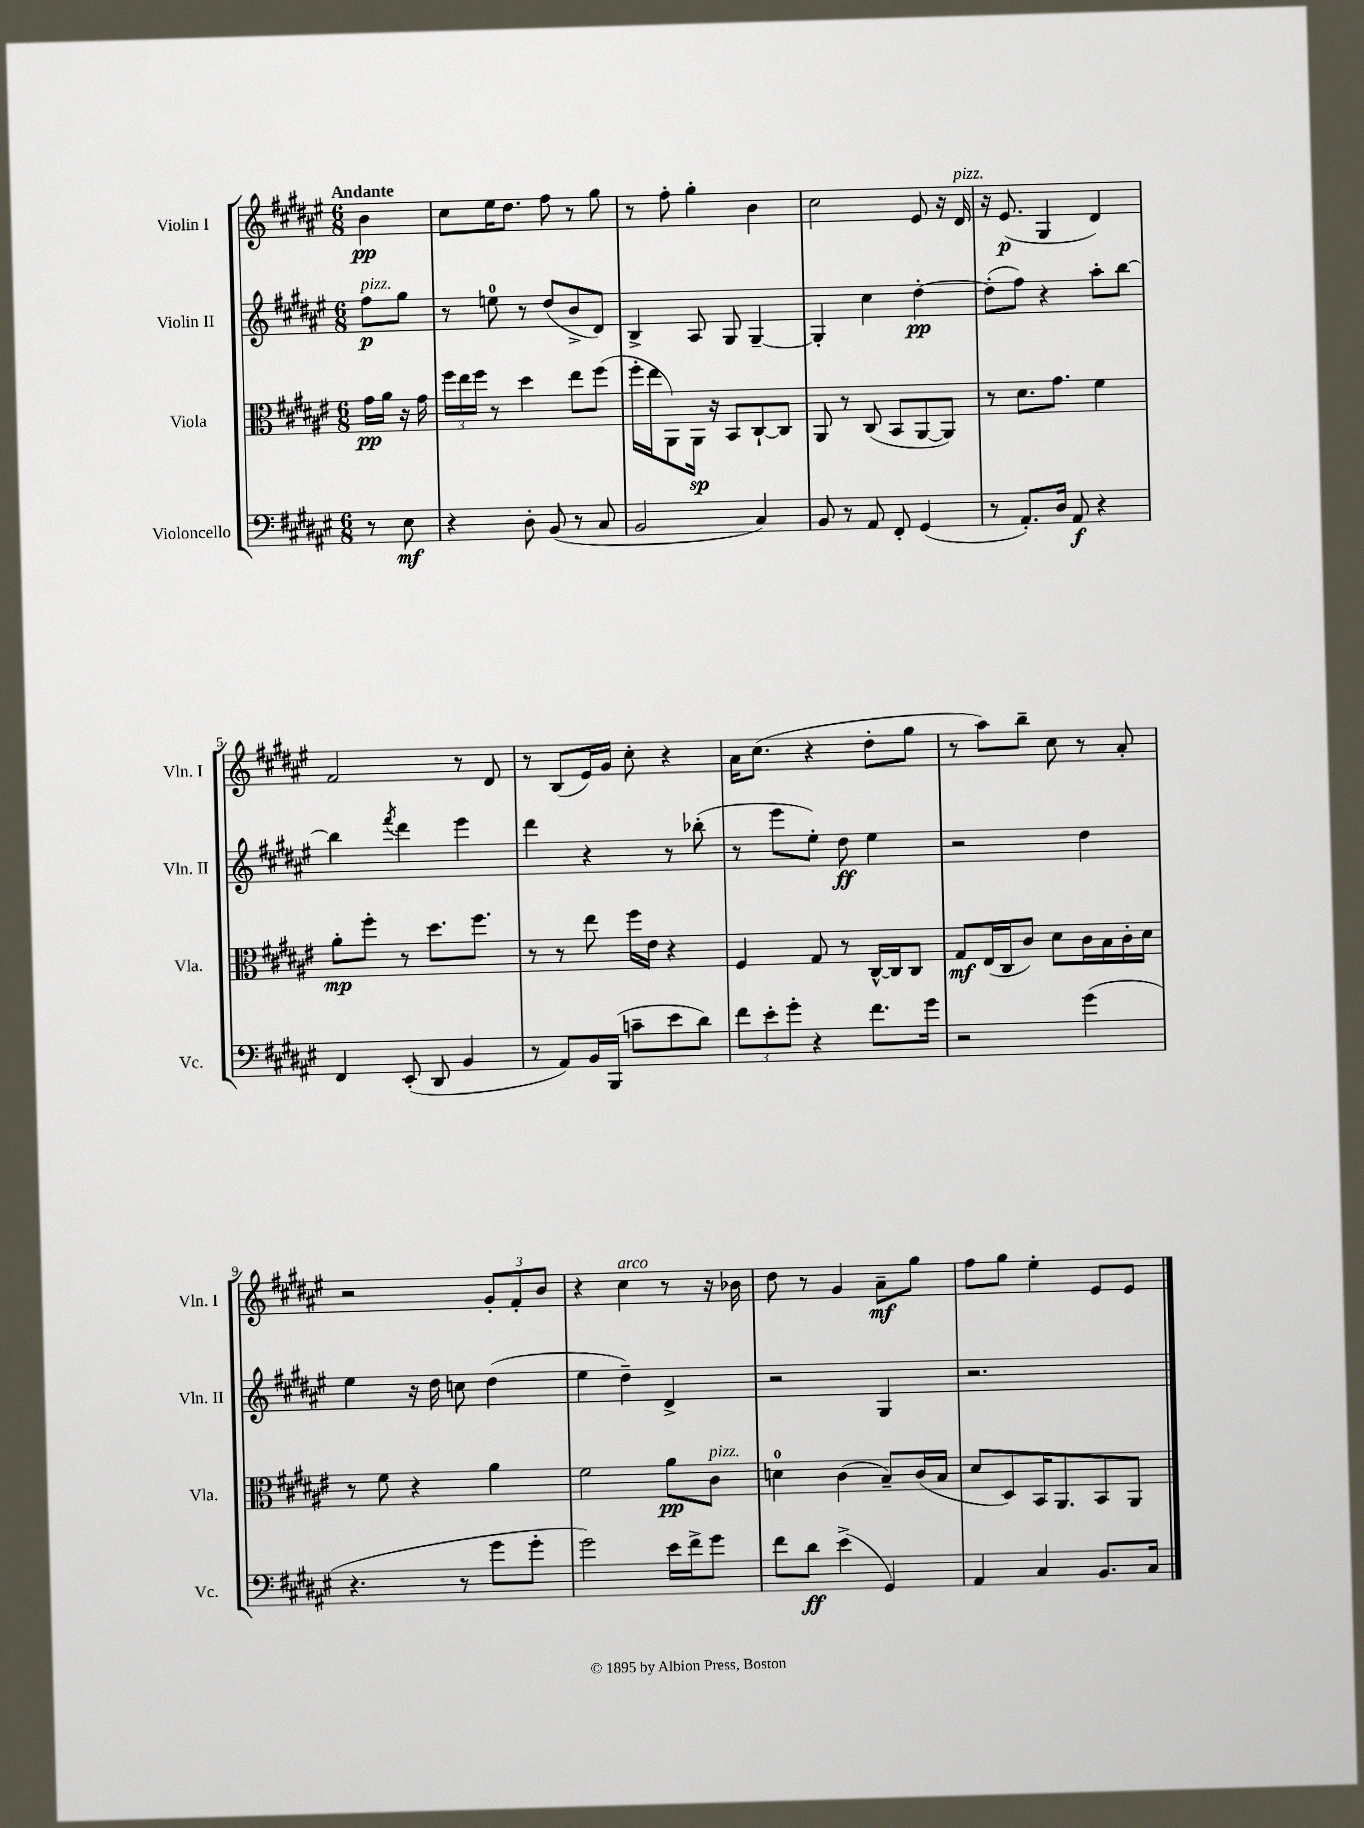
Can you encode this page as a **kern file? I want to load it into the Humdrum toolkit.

**kern	**dynam	**kern	**dynam	**kern	**dynam	**kern	**dynam
*part4	*part4	*part3	*part3	*part2	*part2	*part1	*part1
*staff4	*staff4	*staff3	*staff3	*staff2	*staff2	*staff1	*staff1
*I"Violoncello	*	*I"Viola	*	*I"Violin II	*	*I"Violin I	*
*I'Vc.	*	*I'Vla.	*	*I'Vln. II	*	*I'Vln. I	*
*clefF4	*	*clefC3	*	*clefG2	*	*clefG2	*
*k[f#c#g#d#a#e#]	*	*k[f#c#g#d#a#e#]	*	*k[f#c#g#d#a#e#]	*	*k[f#c#g#d#a#e#]	*
*M6/8	*	*M6/8	*	*M6/8	*	*M6/8	*
=	=	=	=	=	=	=	=
!	!	!	!	!	!	!LO:TX:a:B:t=Andante	!
!	!	!	!	!LO:TX:a:i:t=pizz.	!	!	!
8r	.	16g#\LL	pp	8ff#\L	p	4b\	pp
.	.	16a#\JJ	.	.	.	.	.
8E#\	mf	16r	.	8gg#\J	.	.	.
.	.	16g#\	.	.	.	.	.
=1	=1	=1	=1	=1	=1	=1	=1
4r	.	24ff#\LL	.	8r	.	8cc#\L	.
.	.	24ee#\	.	.	.	.	.
.	.	24ff#\JJ	.	.	.	.	.
.	.	8r	.	8een\	.	16ee#\K	.
.	.	.	.	.	.	8.dd#\J	.
8D#'\	.	4dd#\	.	8r	.	.	.
(8BB/	.	.	.	(8dd#/L	.	8ff#\	.
8r	.	8ee#\L	.	8b^/	.	8r	.
8C#/	.	(8ff#\J	.	8d#/J)	.	8gg#\	.
=2	=2	=2	=2	=2	=2	=2	=2
2BB/	.	16ff#'\LL	.	4B^/	.	8r	.
.	.	16ee#\J	.	.	.	.	.
.	.	8AA#\)	.	.	.	8ff#'\	.
.	.	16AA#\Jk	sp	8A#/	.	4gg#'\	.
.	.	16r	.	.	.	.	.
.	.	8BB/L	.	8G#/	.	.	.
4C#/)	.	[8C#`/	.	[4G#~/	.	4b\	.
.	.	8C#/J]	.	.	.	.	.
=3	=3	=3	=3	=3	=3	=3	=3
8BB/	.	8AA#/	.	4G#'/]	.	2cc#\	.
8r	.	8r	.	.	.	.	.
8AA#/	.	(8C#/	.	4cc#\	.	.	.
8FF#'/	.	8BB/L	.	.	.	.	.
(4GG#/	.	[8AA#/	.	[4dd#'\	pp	8e#/	.
.	.	8AA#/J])	.	.	.	16r	.
!	!	!	!	!	!	!LO:TX:a:i:t=pizz.	!
.	.	.	.	.	.	16d#/	.
=4	=4	=4	=4	=4	=4	=4	=4
8r	.	8r	.	(8dd#'\L]	.	16r	.
.	.	.	.	.	.	(8.e#/	p
8.AA#'/L)	.	8.d#\L	.	8ff#\J)	.	.	.
.	.	.	.	4r	.	4G#/	.
16D#/Jk	.	8.g#\J	.	.	.	.	.
8AA#/	f	.	.	.	.	.	.
4r	.	4f#\	.	8aa#'\L	.	4d#/)	.
.	.	.	.	[8bb\J	.	.	.
!!LO:LB:g=z
=5	=5	=5	=5	=5	=5	=5	=5
4FF#/	.	8a#'\L	mp	4bb\]	.	2f#/	.
.	.	8ff#'\J	.	.	.	.	.
.	.	.	.	8qfff#/	.	.	.
(8EE#'/	.	8r	.	4ddd#\	.	.	.
8DD#/	.	8.dd#\L	.	.	.	.	.
4BB/	.	.	.	4eee#\	.	8r	.
.	.	8.ff#\J	.	.	.	.	.
.	.	.	.	.	.	8d#/	.
=6	=6	=6	=6	=6	=6	=6	=6
8r	.	8r	.	4ddd#\	.	8r	.
8AA#/L)	.	8r	.	.	.	(8B/L	.
16BB/L	.	8ee#\	.	4r	.	16e#/L)	.
(16BBB/JJ	.	.	.	.	.	16g#/JJ	.
8cn~\L	.	16ff#\LL	.	.	.	8cc#'\	.
.	.	16e#\JJ	.	.	.	.	.
8e#\	.	4r	.	8r	.	4r	.
8d#\J)	.	.	.	(8bb-X'\	.	.	.
=7	=7	=7	=7	=7	=7	=7	=7
12f#\L	.	4F#/	.	8r	.	16a#\KL	.
.	.	.	.	.	.	(8.cc#\J	.
12e#'\	.	.	.	.	.	.	.
.	.	.	.	8eee#\L	.	.	.
12g#'\J	.	.	.	.	.	.	.
4r	.	8G#/	.	8ee#'\J)	.	4r	.
.	.	8r	.	8dd#\	ff	.	.
8.f#\L	.	[16C#^^/LL	.	4ee#\	.	8dd#'\L	.
.	.	16C#/J]	.	.	.	.	.
.	.	8C#/J	.	.	.	8gg#\J	.
16g#\Jk	.	.	.	.	.	.	.
=8	=8	=8	=8	=8	=8	=8	=8
2r	.	8G#/L	mf	2r	.	8r	.
.	.	(16E#/L	.	.	.	8aa#\L)	.
.	.	16C#/J	.	.	.	.	.
.	.	8c#/J)	.	.	.	8bb~\J	.
.	.	8d#\L	.	.	.	8cc#\	.
(4g#\	.	16c#\L	.	4dd#\	.	8r	.
.	.	16B\	.	.	.	.	.
.	.	16c#'\	.	.	.	8a#'/	.
.	.	16d#\JJ	.	.	.	.	.
!!LO:LB:g=z
=9	=9	=9	=9	=9	=9	=9	=9
4.r	.	8r	.	4ee#\	.	2r	.
.	.	8f#\	.	.	.	.	.
.	.	4r	.	16r	.	.	.
.	.	.	.	16dd#\	.	.	.
8r	.	.	.	8ccn\	.	.	.
8g#\L	.	4a#\	.	(4dd#\	.	12g#'/L	.
.	.	.	.	.	.	12f#'/	.
8g#'\J	.	.	.	.	.	.	.
.	.	.	.	.	.	12b/J	.
=10	=10	=10	=10	=10	=10	=10	=10
2g#\)	.	2f#\	.	4ee#\	.	4r	.
!	!	!	!	!	!	!LO:TX:a:i:t=arco	!
.	.	.	.	4dd#~\)	.	4cc#\	.
16e#\LL	.	8a#\L	pp	4d#^/	.	8r	.
16f#^\J	.	.	.	.	.	.	.
!	!	!LO:TX:a:i:t=pizz.	!	!	!	!	!
8g#\J	.	8c#\J	.	.	.	16r	.
.	.	.	.	.	.	16b-X\	.
=11	=11	=11	=11	=11	=11	=11	=11
8f#\L	.	4dn\	.	2r	.	8dd#\	.
8d#\J	ff	.	.	.	.	8r	.
(4e#^\	.	(4c#\	.	.	.	4g#/	.
4GG#/)	.	8B~/L)	.	4G#/	.	8a#~\L	mf
.	.	(16c#/L	.	.	.	8gg#\J	.
.	.	16B/JJ	.	.	.	.	.
=12	=12	=12	=12	=12	=12	=12	=12
4AA#/	.	8d#/L	.	2.r	.	8ff#\L	.
.	.	8D#/)	.	.	.	8gg#\J	.
4C#/	.	16BB/K	.	.	.	4ee#'\	.
.	.	8.AA#/	.	.	.	.	.
8.BB/L	.	8BB/	.	.	.	8e#/L	.
.	.	8AA#/J	.	.	.	8e#/J	.
16C#/Jk	.	.	.	.	.	.	.
==	==	==	==	==	==	==	==
*-	*-	*-	*-	*-	*-	*-	*-
